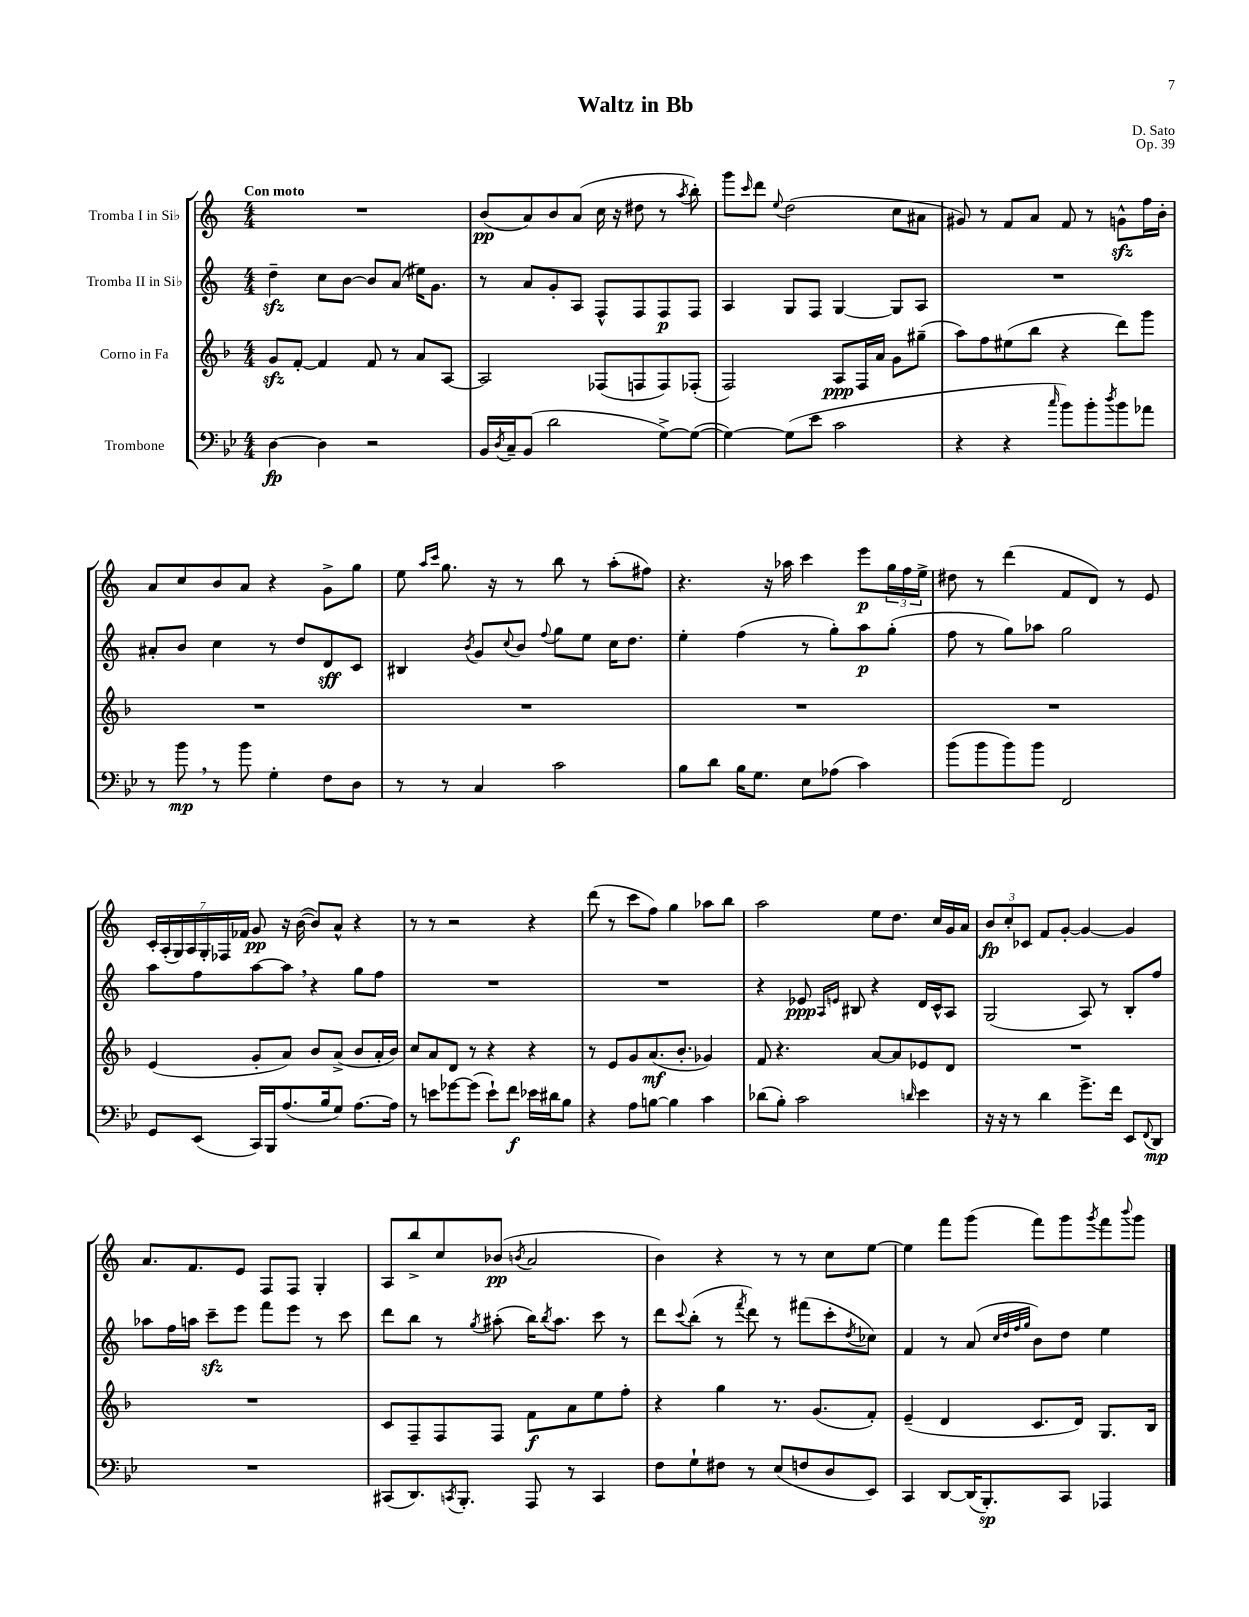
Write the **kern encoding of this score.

**kern	**dynam	**kern	**dynam	**kern	**dynam	**kern	**dynam
*part4	*part4	*part3	*part3	*part2	*part2	*part1	*part1
*staff4	*staff4	*staff3	*staff3	*staff2	*staff2	*staff1	*staff1
*I"Trombone	*	*I"Corno in Fa	*	*I"Tromba II in Si♭	*	*I"Tromba I in Si♭	*
*clefF4	*	*clefG2	*	*clefG2	*	*clefG2	*
*k[b-e-]	*	*k[b-]	*	*k[]	*	*k[]	*
*M4/4	*	*M4/4	*	*M4/4	*	*M4/4	*
=1	=1	=1	=1	=1	=1	=1	=1
!	!	!	!	!	!	!LO:TX:a:B:t=Con moto	!
[4D\	fp	8gzz/L	.	4ddzz~\	.	1r	.
.	.	[8f'/J	.	.	.	.	.
4D\]	.	4f/]	.	8cc\L	.	.	.
.	.	.	.	[8b\J	.	.	.
2r	.	8f/	.	8b/L]	.	.	.
.	.	8r	.	(8a/J	.	.	.
.	.	8a/L	.	16ee#X\KL)	.	.	.
.	.	.	.	8.g\J	.	.	.
.	.	[8A/J	.	.	.	.	.
=2	=2	=2	=2	=2	=2	=2	=2
16BB-/LL	.	2A/]	.	8r	.	(8b/L	pp
8qD/	.	.	.	.	.	.	.
16C~/J	.	.	.	.	.	.	.
(8BB-/J	.	.	.	8a/L	.	8a/)	.
2d\	.	.	.	8g'/	.	8b/	.
.	.	.	.	8A/J	.	(8a/J	.
.	.	(8F-X/L	.	8F^^/L	.	16cc\	.
.	.	.	.	.	.	16r	.
.	.	8Fn/	.	8F/	.	8dd#X\	.
[8G^\L)	.	8F/)	.	8F/	p	8r	.
.	.	.	.	.	.	8qaa/	.
(8G\J_	.	(8F-X'/J	.	8F/J	.	8bb'\)	.
=3	=3	=3	=3	=3	=3	=3	=3
4G\_)	.	2F/)	.	4A/	.	8ggg\L	.
.	.	.	.	.	.	16qqccc/	.
.	.	.	.	.	.	8ddd\J	.
.	.	.	.	.	.	8qqee/	.
(8G\L]	.	.	.	8G/L	.	(2dd\	.
8e-\J	.	.	.	8F/J	.	.	.
2c\	.	8A/L	ppp	[4G/	.	.	.
.	.	16F/L	.	.	.	.	.
.	.	16a/JJ	.	.	.	.	.
.	.	8g\L	.	8G/L]	.	8cc\L	.
.	.	(8gg#X~\J	.	8A/J	.	8a#X\J	.
=4	=4	=4	=4	=4	=4	=4	=4
4r	.	8aa\L)	.	1r	.	8g#X/)	.
.	.	8ff\	.	.	.	8r	.
4r	.	(8ee#X\	.	.	.	8f/L	.
.	.	8bb-\J	.	.	.	8a/J	.
16qqcc/	.	.	.	.	.	.	.
8b-\L)	.	4r	.	.	.	8f/	.
8b-'\	.	.	.	.	.	8r	.
8qdd/	.	.	.	.	.	.	.
8b-\	.	8ddd\L)	.	.	.	8gnzz^^\L	.
8a-X\J	.	8ggg\J	.	.	.	16ff\L	.
.	.	.	.	.	.	16b'\JJ	.
!!LO:LB:g=z
=5	=5	=5	=5	=5	=5	=5	=5
8r	.	1r	.	8a#X'/L	.	8a/L	.
8b-,\	mp	.	.	8b/J	.	8cc/	.
8r	.	.	.	4cc\	.	8b/	.
8b-\	.	.	.	.	.	8a/J	.
4G'\	.	.	.	8r	.	4r	.
.	.	.	.	8dd/L	.	.	.
8F\L	.	.	.	8d/	sff	8g^\L	.
8D\J	.	.	.	8c/J	.	8gg\J	.
=6	=6	=6	=6	=6	=6	=6	=6
8r	.	1r	.	4B#X/	.	8ee\	.
.	.	.	.	.	.	16qqaa/LL	.
.	.	.	.	.	.	16qqccc/JJ	.
8r	.	.	.	.	.	8.gg\	.
.	.	.	.	8qb/	.	.	.
4C/	.	.	.	8g/L	.	.	.
.	.	.	.	.	.	16r	.
.	.	.	.	8qqcc/	.	.	.
.	.	.	.	8b/J	.	8r	.
.	.	.	.	8qqff/	.	.	.
2c\	.	.	.	8gg\L	.	8bb\	.
.	.	.	.	8ee\J	.	8r	.
.	.	.	.	16cc\KL	.	(8aa'\L	.
.	.	.	.	8.dd\J	.	.	.
.	.	.	.	.	.	8ff#X\J)	.
=7	=7	=7	=7	=7	=7	=7	=7
8B-\L	.	1r	.	4ee'\	.	4.r	.
8d\J	.	.	.	.	.	.	.
16B-\KL	.	.	.	(4ff\	.	.	.
8.G\J	.	.	.	.	.	.	.
.	.	.	.	.	.	16r	.
.	.	.	.	.	.	16aa-X\	.
8E-\L	.	.	.	8r	.	4ccc\	.
(8A-X\J	.	.	.	8gg'\L)	.	.	.
4c\)	.	.	.	8aa\	p	8eee\L	p
.	.	.	.	(8gg'\J	.	24gg\L	.
.	.	.	.	.	.	24ff\	.
.	.	.	.	.	.	24ee^\JJ	.
=8	=8	=8	=8	=8	=8	=8	=8
(8b-\L	.	1r	.	8ff\	.	8dd#X\	.
8b-\	.	.	.	8r	.	8r	.
8b-\)	.	.	.	8gg\L)	.	(4ddd\	.
8b-\J	.	.	.	8aa-X\J	.	.	.
2FF/	.	.	.	2gg\	.	8f/L	.
.	.	.	.	.	.	8d/J)	.
.	.	.	.	.	.	8r	.
.	.	.	.	.	.	8e/	.
!!LO:LB:g=z
=9	=9	=9	=9	=9	=9	=9	=9
8GG/L	.	(4e/	.	8aa\L	.	28c'/LL	.
.	.	.	.	.	.	(28A'/	.
.	.	.	.	.	.	28G/)	.
.	.	.	.	.	.	28A/	.
(8EE-/J	.	.	.	8ff\	.	.	.
.	.	.	.	.	.	28G'/	.
.	.	.	.	.	.	28F-X/	.
.	.	.	.	.	.	28f-X/JJ	.
16CC/LL)	.	8g'/L	.	[8aa\	.	8g/	pp
16BBB-/J	.	.	.	.	.	.	.
(8.A/	.	8a/J)	.	8aa,\J]	.	16r	.
.	.	.	.	.	.	([16b\	.
.	.	8b-/L	.	4r	.	8b/L])	.
16B-/k	.	.	.	.	.	.	.
8G/J)	.	(8a^/J	.	.	.	8a^^/J	.
[8.A\L	.	8b-/L	.	8gg\L	.	4r	.
.	.	16a'/L	.	8ff\J	.	.	.
16A\Jk]	.	16b-/JJ)	.	.	.	.	.
=10	=10	=10	=10	=10	=10	=10	=10
8r	.	8cc/L	.	1r	.	8r	.
8en\L	.	8a/	.	.	.	8r	.
[8g-X\	.	8d/J	.	.	.	2r	.
(8g-\J]	.	8r	.	.	.	.	.
8e`\L)	.	4r	.	.	.	.	.
8f\J	f	.	.	.	.	.	.
16e-X\LL	.	4r	.	.	.	4r	.
16d#X\J	.	.	.	.	.	.	.
8B-\J	.	.	.	.	.	.	.
=11	=11	=11	=11	=11	=11	=11	=11
4r	.	8r	.	1r	.	(8ddd\	.
.	.	8e/L	.	.	.	8r	.
8A\L	.	8g/	.	.	.	8ccc\L	.
[8Bn\J	.	(8.a/	mf	.	.	8ff\J)	.
4B\]	.	.	.	.	.	4gg\	.
.	.	8.b-'/J	.	.	.	.	.
4c\	.	4g-X/)	.	.	.	8aa-X\L	.
.	.	.	.	.	.	8bb\J	.
=12	=12	=12	=12	=12	=12	=12	=12
(8d-X\L	.	8f/	.	4r	.	2aa\	.
8B-'\J)	.	4.r	.	.	.	.	.
2c\	.	.	.	8e-X/	ppp	.	.
.	.	.	.	16qqA/LL	.	.	.
.	.	.	.	16qqen/JJ	.	.	.
.	.	.	.	8B#X/	.	.	.
.	.	[8a/L	.	4r	.	8ee\L	.
.	.	8a/]	.	.	.	8.dd\J	.
16qqdn/	.	.	.	.	.	.	.
4e-\	.	8e-X/	.	16d/LL	.	.	.
.	.	.	.	16c^^/J	.	16cc/LL	.
.	.	8d/J	.	8A/J	.	16g/	.
.	.	.	.	.	.	16a/JJ	.
=13	=13	=13	=13	=13	=13	=13	=13
16r	.	1r	.	(2G/	.	12b/L	fp
16r	.	.	.	.	.	.	.
.	.	.	.	.	.	12cc'/	.
8r	.	.	.	.	.	.	.
.	.	.	.	.	.	12c-X/J	.
4d\	.	.	.	.	.	8f/L	.
.	.	.	.	.	.	[8g'/J	.
8.g^\L	.	.	.	8A/)	.	4g/_	.
.	.	.	.	8r	.	.	.
16f\Jk	.	.	.	.	.	.	.
8EE-/L	.	.	.	8B'/L	.	4g/]	.
8qqFF/	.	.	.	.	.	.	.
8DD/J	mp	.	.	8ff/J	.	.	.
!!LO:LB:g=z
=14	=14	=14	=14	=14	=14	=14	=14
1r	.	1r	.	8aa-X\L	.	8.a/L	.
.	.	.	.	16ff\L	.	.	.
.	.	.	.	16aan\JJ	.	8.f/	.
.	.	.	.	8ccczz~\L	.	.	.
.	.	.	.	8eee\J	.	8e/J	.
.	.	.	.	8fff\L	.	8F/L	.
.	.	.	.	8eee\J	.	8F/J	.
.	.	.	.	8r	.	4G'/	.
.	.	.	.	8ccc\	.	.	.
=15	=15	=15	=15	=15	=15	=15	=15
(8CC#X/L	.	8c/L	.	8ddd\L	.	8A/L	.
8.DD/)	.	8F~/	.	8bb\J	.	8bb^/	.
.	.	8F/	.	8r	.	8cc/	.
8qCCn/	.	.	.	.	.	.	.
8.BBB-'/J	.	.	.	.	.	.	.
.	.	.	.	8qgg/	.	.	.
.	.	8F/J	.	(8aa#X'\	.	(8b-X/J	pp
.	.	.	.	.	.	8qbn/	.
8AAA/	.	8f\L	f	16bb\KL)	.	2a/	.
.	.	.	.	8qbb/	.	.	.
.	.	.	.	8.aa#\J	.	.	.
8r	.	8a\	.	.	.	.	.
4CC/	.	8ee\	.	8ccc\	.	.	.
.	.	8ff'\J	.	8r	.	.	.
=16	=16	=16	=16	=16	=16	=16	=16
8F\L	.	4r	.	8ddd\L	.	4b\)	.
.	.	.	.	8qqccc/	.	.	.
8G`\	.	.	.	(8bb'\J	.	.	.
8F#X\J	.	4gg\	.	8r	.	4r	.
.	.	.	.	8qfff/	.	.	.
8r	.	.	.	8ddd\)	.	.	.
(8E-/L	.	8.r	.	8r	.	8r	.
8Fn/	.	.	.	(8fff#X\L	.	8r	.
.	.	(8.g/L	.	.	.	.	.
8D/	.	.	.	8ccc'\	.	8cc\L	.
.	.	.	.	8qdd/	.	.	.
8EE-/J)	.	8f'/J)	.	8cc-X\J)	.	[8ee\J	.
=17	=17	=17	=17	=17	=17	=17	=17
4CC/	.	(4e~/	.	4f/	.	4ee\]	.
[8DD/L	.	4d/	.	8r	.	8fff\L	.
(16DD/K]	.	.	.	(8a/	.	(8ggg\J	.
8.BBB-'/)	sp	.	.	.	.	.	.
.	.	.	.	32qqcc/LLL	.	.	.
.	.	.	.	32qqdd/	.	.	.
.	.	.	.	32qqff/	.	.	.
.	.	.	.	32qqgg/JJJ	.	.	.
.	.	8.c/L	.	8b\L)	.	8fff\L)	.
8CC/J	.	.	.	8dd\J	.	8ggg\	.
.	.	16d/Jk)	.	.	.	.	.
.	.	.	.	.	.	8qggg/	.
4AAA-X/	.	8.G/L	.	4ee\	.	8fff\	.
.	.	.	.	.	.	8qqbbb/	.
.	.	.	.	.	.	8ggg\J	.
.	.	16B-/Jk	.	.	.	.	.
==	==	==	==	==	==	==	==
*-	*-	*-	*-	*-	*-	*-	*-
